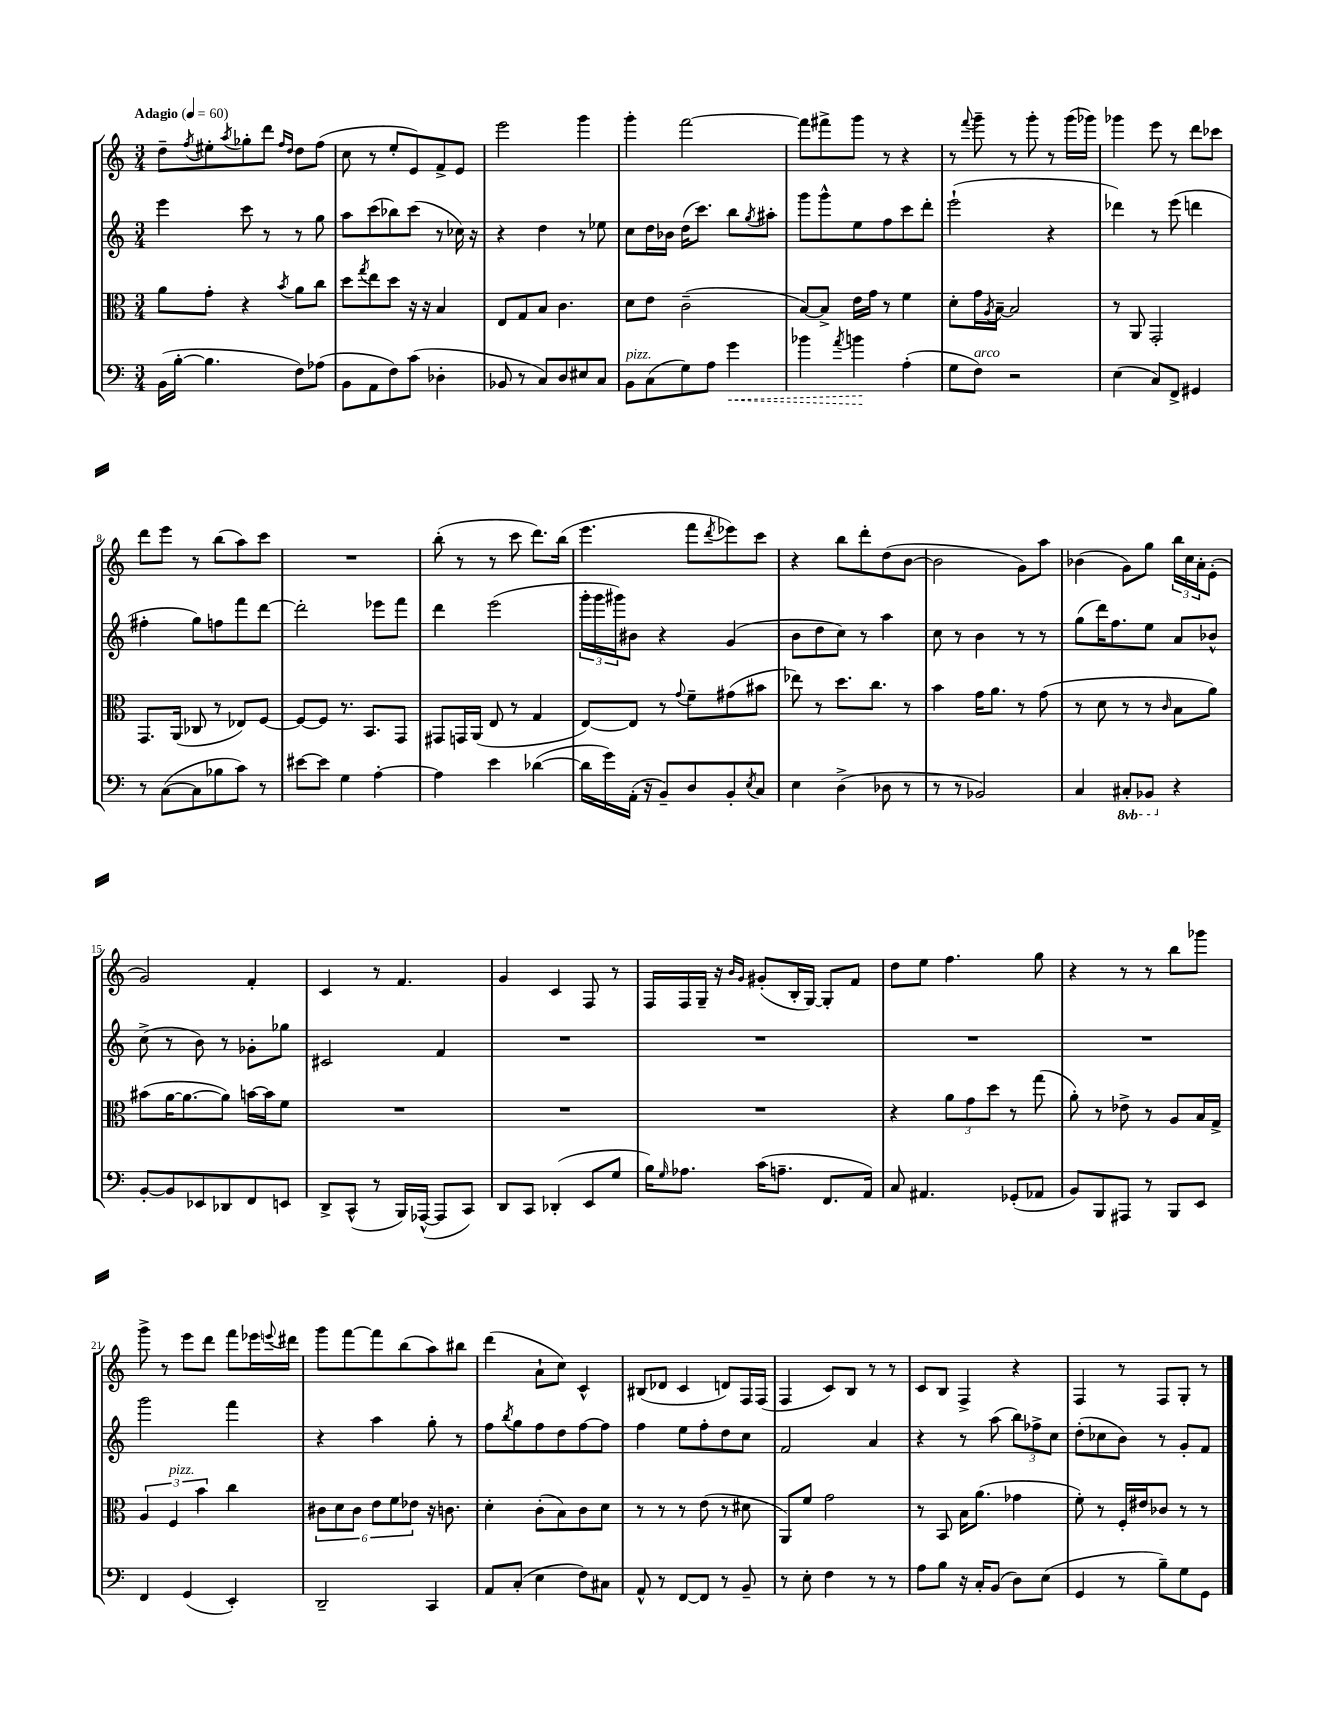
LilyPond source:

<<
\new StaffGroup <<
\new Staff = "s0" {
    \clef treble \key c \major \numericTimeSignature \time 3/4 \tempo "Adagio" 4 = 60
    d''8-- \acciaccatura { f''8 } eis''8-. \acciaccatura { a''8 } ges''8-. d'''8 \grace { f''16 d''16 } d''8 f''8( |
    c''8 r8 e''8-. e'8) f'8-> e'8 |
    e'''2 g'''4 |
    g'''4-. f'''2~ |
    f'''8 fis'''8-> g'''8 r8 r4 |
    r8 \appoggiatura { f'''8 } g'''8-- r8 g'''8-. r8 g'''16( ges'''16) |
    ges'''4 e'''8 r8 d'''8 ces'''8 |
    d'''8 e'''8 r8 b''8( a''8) c'''8 |
    R2. |
    b''8-.( r8 r8 c'''8 d'''8.) b''16( |
    e'''4. f'''8 \acciaccatura { d'''8 } ees'''8) c'''8 |
    r4 b''8 d'''8-. d''8( b'8~ |
    b'2 g'8) a''8 |
    bes'4( g'8) g''8 \tuplet 3/2 { b''16 c''16 a'16-. } e'8-.( |
    g'2) f'4-. |
    c'4 r8 f'4. |
    g'4 c'4 f8 r8 |
    f16 f16 g16-- r16 \grace { b'16 g'16 } gis'8-.( b16-. g16~) g8-. f'8 |
    d''8 e''8 f''4. g''8 |
    r4 r8 r8 b''8 ges'''8 |
    g'''8-> r8 e'''8 d'''8 f'''8 ees'''16 \appoggiatura { e'''8 } dis'''16 |
    g'''8 f'''8~ f'''8 b''8( a''8) bis''8 |
    d'''4( a'8-! c''8) c'4-^ |
    bis8( des'8 c'4 d'8) f16 f16( |
    f4 c'8) b8 r8 r8 |
    c'8 b8 f4-> r4 |
    f4 r8 f8 g8-. r8 \bar "|." |
}
\new Staff = "s1" {
    \clef treble \key c \major \numericTimeSignature \time 3/4
    e'''4 c'''8 r8 r8 g''8 |
    a''8 c'''8( bes''8) c'''8( r8 ces''16) r16 |
    r4 d''4 r8 ees''8 |
    c''8 d''16 bes'16 d''16( c'''8.) b''8 \acciaccatura { g''8 } ais''8-. |
    g'''8 g'''8-^ e''8 f''8 c'''8 d'''8-. |
    e'''2-!( r4 |
    des'''4) r8 e'''8( d'''4 |
    fis''4-. g''8) f''8 f'''8 d'''8~ |
    d'''2-. ees'''8 f'''8 |
    d'''4 e'''2( |
    \tuplet 3/2 { g'''16-. g'''16 gis'''16) } bis'8 r4 g'4( |
    b'8 d''8 c''8) r8 a''4 |
    c''8 r8 b'4 r8 r8 |
    g''8( d'''16) f''8. e''8 a'8 bes'8-^ |
    c''8->( r8 b'8) r8 ges'8-. ges''8 |
    cis'2 f'4 |
    R2. |
    R2. |
    R2. |
    R2. |
    g'''2 f'''4 |
    r4 a''4 g''8-. r8 |
    f''8 \acciaccatura { b''8 } g''8 f''8 d''8 f''8~ f''8 |
    f''4 e''8 f''8-. d''8 c''8 |
    f'2 a'4 |
    r4 r8 a''8( \tuplet 3/2 { b''8) fes''8-> c''8 } |
    d''8-.( ces''8 b'8) r8 g'8-. f'8 \bar "|." |
}
\new Staff = "s2" {
    \clef alto \key c \major \numericTimeSignature \time 3/4
    a'8 g'8-. r4 \acciaccatura { b'8 } a'8 c''8 |
    d''8 \acciaccatura { g''8 } e''8 d''8 r16 r16 b4 |
    e8 g8 b8 c'4. |
    d'8 e'8 c'2--( |
    b8~) b8-> e'16 g'16 r8 f'4 |
    d'8-. g'16 \acciaccatura { a8 } b16~-- b2 |
    r8 a,8 g,2-. |
    g,8. a,16( ces8 r8 ees8) f8~ |
    f8~ f8 r8. b,8. g,8 |
    gis,8 g,16 a,16( e8 r8 g4 |
    e8~) e8 r8 \appoggiatura { g'8 } f'8-- gis'8( bis'8 |
    ees''8) r8 d''8. c''8. r8 |
    b'4 g'16 a'8. r8 g'8( |
    r8 d'8 r8 r8 \grace { c'16 } b8 a'8) |
    bis'8( a'16~ a'8.~ a'8) b'16~ b'16 f'8 |
    R2. |
    R2. |
    R2. |
    r4 \tuplet 3/2 { a'8 g'8 d''8 } r8 g''8( |
    a'8-.) r8 ees'8-> r8 a8 b16 g16-> |
    \tuplet 3/2 { a4 f4^\markup { \italic "pizz." } b'4 } c''4 |
    \tuplet 6/4 { cis'8 d'8 cis'8 e'8 f'8 ees'8 } r16 c'8. |
    d'4-. c'8-.( b8) c'8 d'8 |
    r8 r8 r8 e'8( r8 dis'8 |
    a,8) f'8 g'2 |
    r8 b,8 b16 a'8.( ges'4 |
    f'8-.) r8 f16-. eis'16 ces'8 r8 r8 \bar "|." |
}
\new Staff = "s3" {
    \clef bass \key c \major \numericTimeSignature \time 3/4 \set Staff.ottavationMarkups = #ottavation-simple-ordinals
    b,16( b16~-. b4. f8) aes8( |
    b,8 a,8 f8) c'8( des4-. |
    bes,8 r8 c8) d8 eis8 c8 |
    b,8^\markup { \italic "pizz." } c8( g8) a8 \once \override Hairpin.style = #'dashed-line g'4\< |
    bes'4 \acciaccatura { a'8 } b'4\! a4-.( |
    g8 f8^\markup { \italic "arco" }) r2 |
    e4( c8) f,8-> gis,4 |
    r8 c8~( c8 bes8 c'8) r8 |
    eis'8~ eis'8 g4 a4~-. |
    a4 e'4 des'4~( |
    des'16 g'16) a,16-.( r16 b,8--) d8 b,8-. \acciaccatura { e8 } c8 |
    e4 d4->( des8 r8 |
    r8 r8 bes,2) |
    c4 \ottava #-1 cis,8-. bes,,8 \ottava #0 r4 |
    b,8~-. b,8 ees,8 des,8 f,8 e,8 |
    d,8-> c,8-^( r8 b,,16) aes,,16~-^( aes,,8 c,8) |
    d,8 c,8 des,4-.( e,8 g8 |
    b16) \grace { g16 } aes8. c'16( a8.-- f,8. a,16) |
    c8 ais,4. ges,8-.( aes,8 |
    b,8) b,,8 ais,,8 r8 b,,8 e,8 |
    f,4 g,4( e,4-.) |
    d,2-- c,4 |
    a,8 c8-.( e4 f8) cis8 |
    a,8-^ r8 f,8~ f,8 r8 b,8-- |
    r8 e8-. f4 r8 r8 |
    a8 b8 r16 c16-. b,8( d8) e8( |
    g,4 r8 b8--) g8 g,8 \bar "|." |
}
>>
>>
